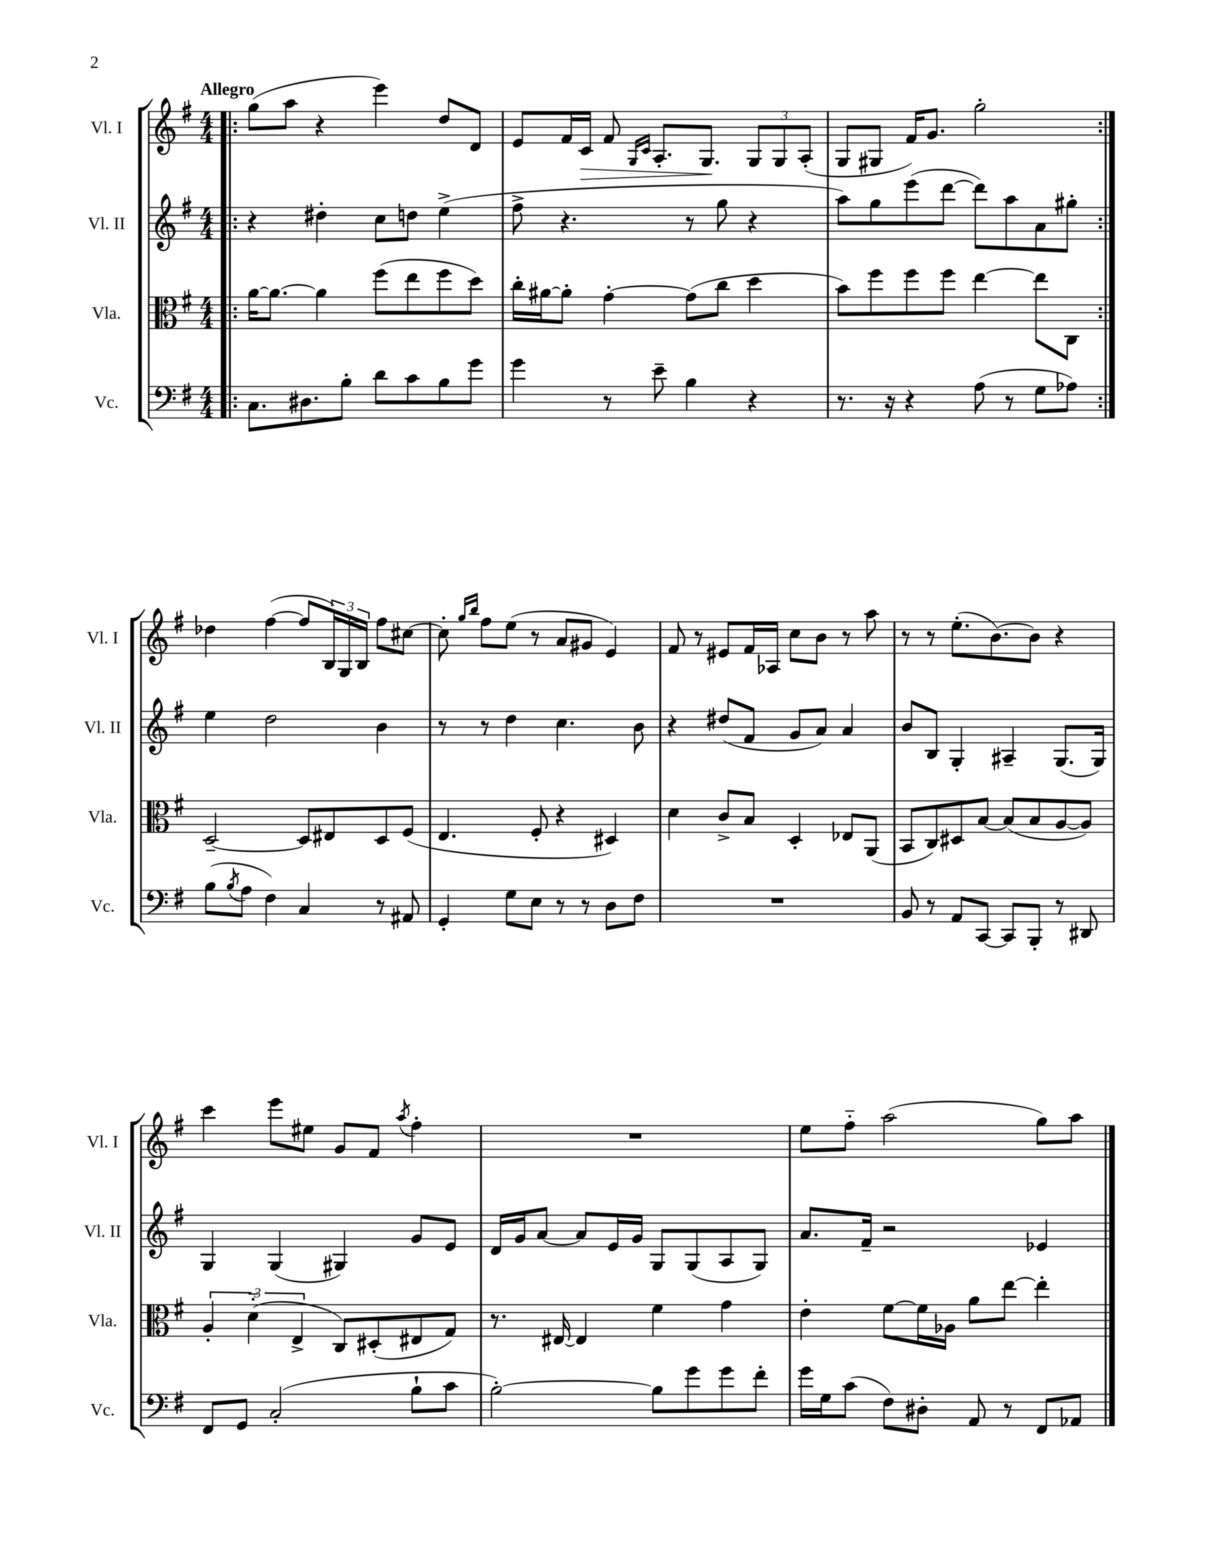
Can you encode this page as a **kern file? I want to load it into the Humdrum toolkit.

**kern	**kern	**kern	**kern	**dynam
*part4	*part3	*part2	*part1	*part1
*staff4	*staff3	*staff2	*staff1	*staff1
*I"Vc.	*I"Vla.	*I"Vl. II	*I"Vl. I	*
*I'Vc.	*I'Vla.	*I'Vl. II	*I'Vl. I	*
*clefF4	*clefC3	*clefG2	*clefG2	*
*k[f#]	*k[f#]	*k[f#]	*k[f#]	*
*M4/4	*M4/4	*M4/4	*M4/4	*
=1!|:	=1!|:	=1!|:	=1!|:	=1!|:
!	!	!	!LO:TX:a:B:t=Allegro	!
8.C\L	[16a\KL	4r	(8gg\L	.
.	8.a\J_	.	.	.
.	.	.	8aa\J	.
8.D#X\	.	.	.	.
.	4a\]	4dd#X'\	4r	.
8B'\J	.	.	.	.
8d\L	(8ff#\L	8cc\L	4eee\)	.
8c\	8ee\	8ddn\J	.	.
8B\	8ff#\	(4ee^\	8dd/L	.
8g\J	8dd\J)	.	8d/J	.
=2	=2	=2	=2	=2
4g\	16cc'\LL	8ff#^\	8e/L	.
.	[16a#X\J	.	.	.
.	8a#'\J]	4.r	16f#/L	.
!	!	!	!	!LO:HP:b
.	.	.	16c/JJ	>
8r	[4g'\	.	8f#/	.
.	.	.	16qqG/LL	.
.	.	.	16qqc/JJ	.
8e~\	.	.	8.A'/L	.
4B\	(8g\L]	8r	.	.
.	.	.	8.G/J	.
.	8cc\J	8gg\	.	.
4r	4dd\	4r	12G/L	]
.	.	.	12G/	.
.	.	.	(12A'/J	.
=3	=3	=3	=3	=3
8.r	8b\L)	8aa\L)	8G/L	.
.	8ff#\	8gg\	8G#X/J	.
16r	.	.	.	.
4r	8ff#\	(8eee\	16f#/KL)	.
.	.	.	8.g/J	.
.	8ff#\J	[8ddd\J	.	.
(8A\	[4ee\	8ddd\L])	2gg'\	.
8r	.	8aa\	.	.
8G\L	8ee\L]	8a\	.	.
8A-X\J)	8C\J	8gg#X'\J	.	.
!!LO:LB:g=z
=4:|!	=4:|!	=4:|!	=4:|!	=4:|!
(8B\L	[2D~/	4ee\	4dd-X\	.
8qB/	.	.	.	.
8A\J	.	.	.	.
4F#\)	.	2dd\	([4ff#\	.
4C/	8D/L]	.	8ff#/L]	.
.	8E#X/	.	24B/L)	.
.	.	.	24G/	.
.	.	.	24B/JJ	.
8r	8D/	4b\	8ff#\L	.
8AA#X/	(8F#/J	.	[8cc#X\J	.
=5	=5	=5	=5	=5
4GG'/	4.E/	8r	8cc#'\]	.
.	.	.	16qqgg/LL	.
.	.	.	16qqbb/JJ	.
.	.	8r	8ff#\L	.
8G\L	.	4dd\	(8ee\J	.
8E\J	8F#'/	.	8r	.
8r	4r	4.cc\	8a/L	.
8r	.	.	8g#X/J	.
8D\L	4D#X/)	.	4e/)	.
8F#\J	.	8b\	.	.
=6	=6	=6	=6	=6
1r	4d\	4r	8f#/	.
.	.	.	8r	.
.	8c^/L	(8dd#X/L	8e#X/L	.
.	8B/J	8f#/J	16f#/L	.
.	.	.	16A-X/JJ	.
.	4D'/	8g/L	8cc\L	.
.	.	8a/J)	8b\J	.
.	8E-X/L	4a/	8r	.
.	(8AA/J	.	8aa\	.
=7	=7	=7	=7	=7
8BB/	8BB/L	8b/L	8r	.
8r	8C/)	8B/J	8r	.
8AA/L	8D#X/	4G'/	(8.ee'\L	.
[8CC/J	[8B/J	.	.	.
.	.	.	[8.b\)	.
8CC/L]	(8B/L]	4A#X~/	.	.
8BBB'/J	8B/	.	8b\J]	.
8r	[8A/	(8.G/L	4r	.
8DD#X/	8A/J])	.	.	.
.	.	16G/Jk)	.	.
!!LO:LB:g=z
=8	=8	=8	=8	=8
8FF#/L	6A'/	4G/	4ccc\	.
8GG/J	.	.	.	.
.	(6d\	.	.	.
(2C'/	.	(4G/	8eee\L	.
.	6E^/	.	.	.
.	.	.	8ee#X\J	.
.	8C/L)	4G#X/)	8g/L	.
.	(8D#X'/	.	8f#/J	.
.	.	.	8qaa/	.
8B`\L	8E#X/	8g/L	4ff#'\	.
8c\J	8G/J)	8e/J	.	.
=9	=9	=9	=9	=9
[2B'\)	8.r	16d/LL	1r	.
.	.	16g/J	.	.
.	.	[8a/J	.	.
.	[16E#X/	.	.	.
.	4E#/]	8a/L]	.	.
.	.	16e/L	.	.
.	.	16g/JJ	.	.
8B\L]	4f#\	8G/L	.	.
8g\	.	(8G/	.	.
8g\	4g\	8A/	.	.
8f#'\J	.	8G/J)	.	.
=10	=10	=10	=10	=10
16g\LL	4e'\	8.a/L	8ee\L	.
16G\J	.	.	.	.
(8c\J	.	.	8ff#\J	.
.	.	16f#~/Jk	.	.
8F#\L)	[8f#\L	2r	(2aa\	.
8D#X'\J	16f#\L]	.	.	.
.	16A-X\JJ	.	.	.
8AA/	8a\L	.	.	.
8r	[8ee\J	.	.	.
8FF#/L	4ee'\]	4e-X/	8gg\L)	.
8AA-X/J	.	.	8aa\J	.
==	==	==	==	==
*-	*-	*-	*-	*-
